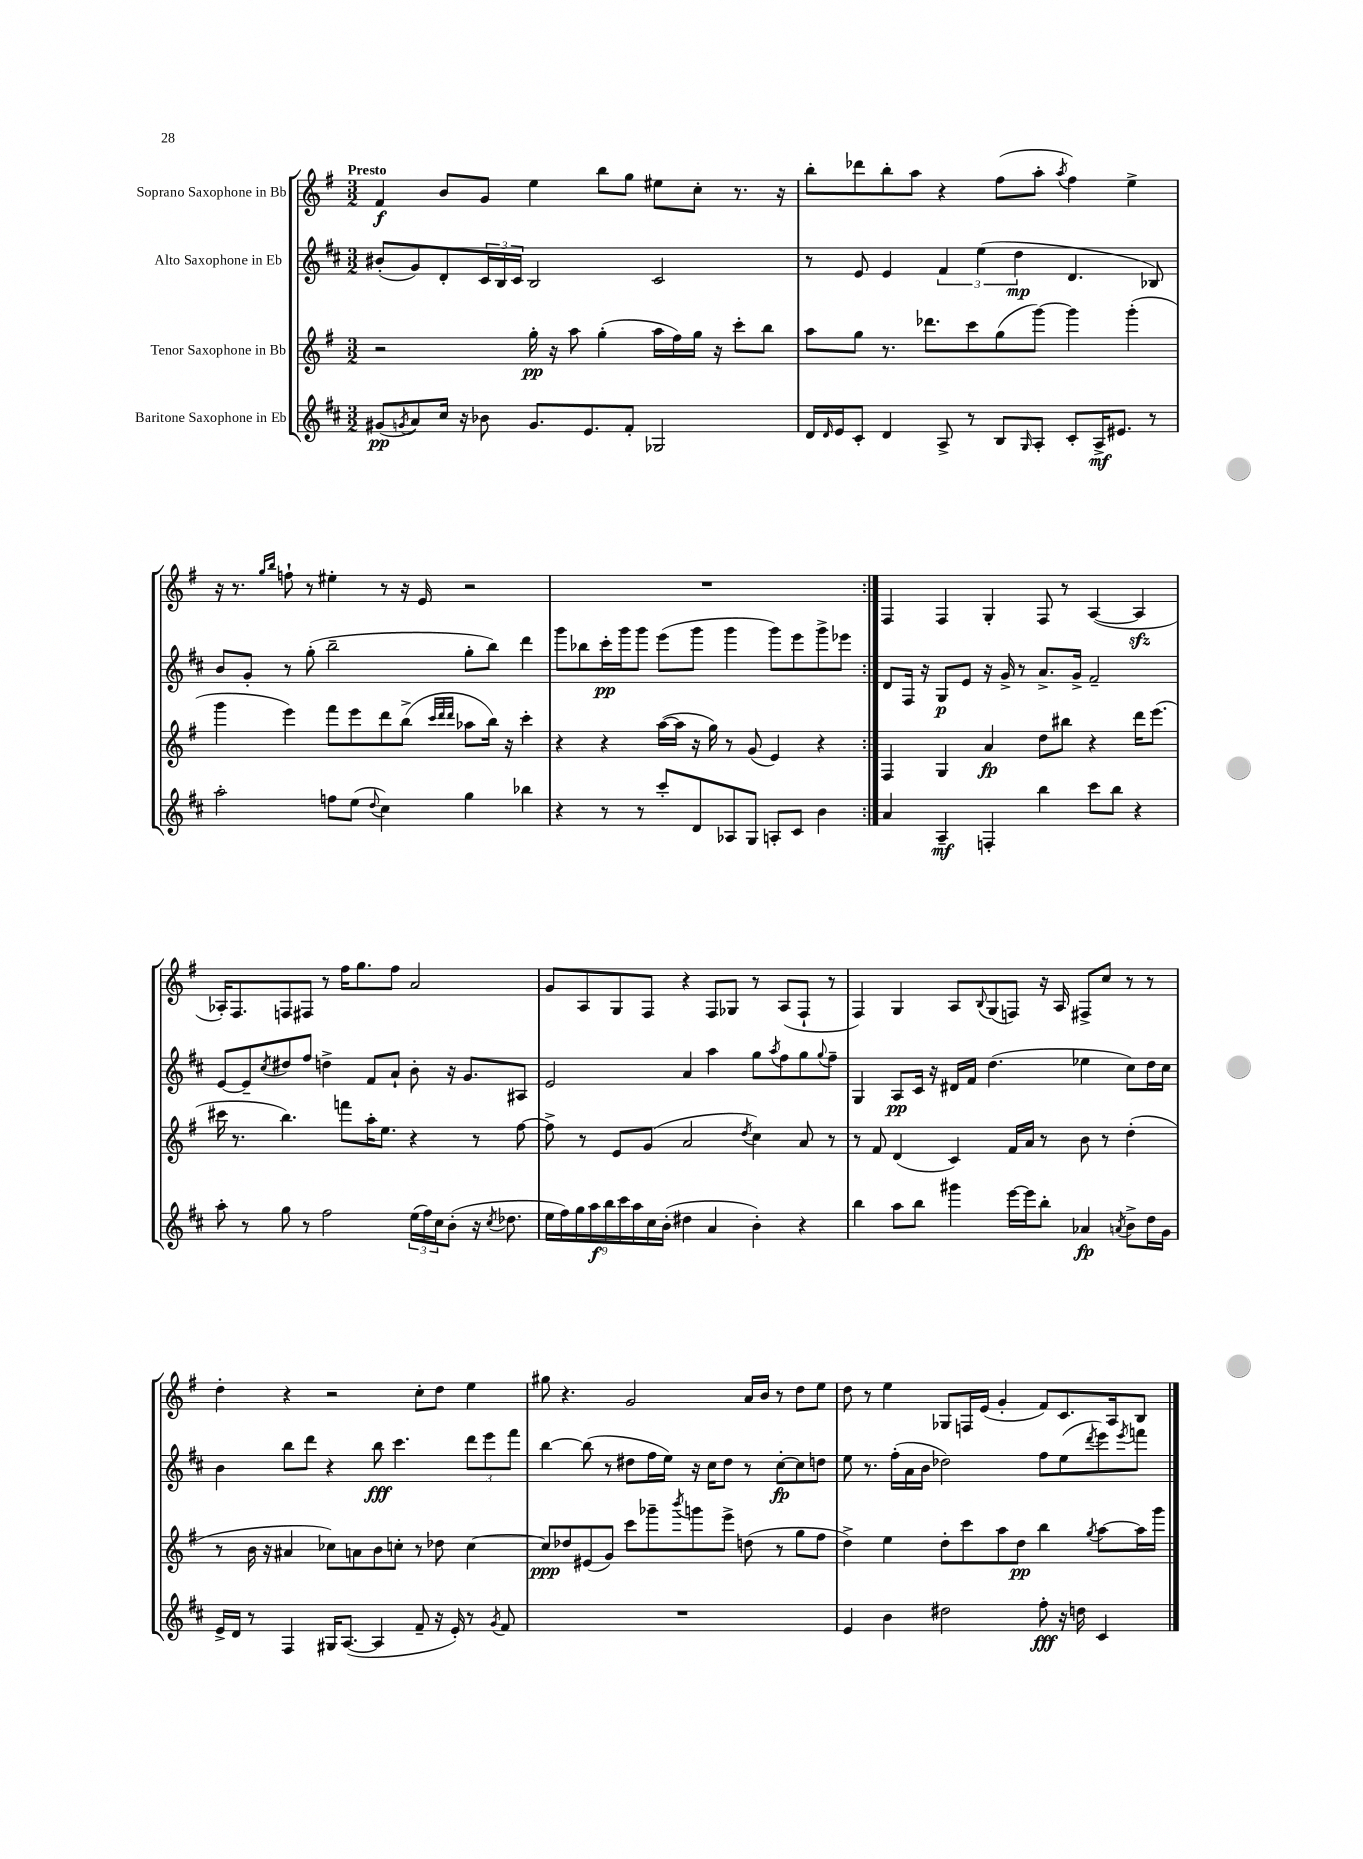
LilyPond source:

<<
\new StaffGroup <<
\new Staff = "s0" \with { instrumentName = "Soprano Saxophone in Bb" } {
    \clef treble \key g \major \numericTimeSignature \time 3/2 \tempo "Presto"
    \repeat volta 2 { fis'4\f b'8 g'8 e''4 b''8 g''8 eis''8 c''8-. r8. r16 |
    b''8-. des'''8 b''8-. a''8 r4 fis''8( a''8-. \acciaccatura { a''8 } fis''4) e''4-> |
    r16 r8. \grace { g''16 b''16 } f''8-! r8 eis''4-. r8 r16 e'16 r2 |
    R1. | }
    fis4 fis4 g4-. fis8 r8 a4~( a4\sfz |
    aes16-.) fis8. f8 fis8 r8 fis''16 g''8. fis''8 a'2 |
    g'8 a8 g8 fis8 r4 fis8 ges8 r8 a8( fis8-! r8 |
    fis4) g4 a8 \appoggiatura { b8 } g8( f8) r16 a16 fis8-> c''8 r8 r8 |
    d''4-. r4 r2 c''8-. d''8 e''4 |
    gis''8 r4. g'2 a'16 b'16 r8 d''8 e''8 |
    d''8 r8 e''4 ges8 f16 e'16( g'4-. fis'8) c'8. a16 b8 \bar "|." |
}
\new Staff = "s1" \with { instrumentName = "Alto Saxophone in Eb" } {
    \clef treble \key d \major \numericTimeSignature \time 3/2
    \repeat volta 2 { bis'8-.( g'8) d'8-. \tuplet 3/2 { cis'16 b16 cis'16 } b2 cis'2 |
    r8 e'8 e'4 \tuplet 3/2 { fis'4 e''4( d''4\mp } d'4. bes8) |
    b'8 g'8-. r8 g''8-.( b''2-- g''8-. b''8) d'''4 |
    g'''8 bes''8 cis'''16-.\pp g'''16 g'''8 e'''8( g'''8 g'''4 g'''8) e'''8 g'''8-> ees'''8 | }
    d'8 fis16 r16 g8\p e'8 r16 g'16-> r8 a'8.-> g'16-> fis'2-- |
    e'8~ e'8-- \acciaccatura { cis''8 } dis''8 fis''8 d''4-> fis'8 a'8-! b'8-. r16 g'8. ais8 |
    e'2 a'4 a''4 g''8 \acciaccatura { a''8 } fis''8 g''8 \appoggiatura { g''8 } fis''8-- |
    g4 a8\pp cis'16 r16 dis'16 fis'16 d''4.( ees''4 cis''8) d''16 cis''16 |
    b'4 b''8 d'''8 r4 b''8\fff cis'''4. \tuplet 3/2 { d'''8 e'''8 fis'''8 } |
    b''4~ b''8( r8 dis''8 fis''16 e''16) r16 cis''16 dis''8 r8 cis''8~-.\fp cis''8 d''8 |
    e''8 r8. fis''16-.( a'16 b'16 des''2) fis''8 e''8( \acciaccatura { d'''8 } e'''8) \acciaccatura { e'''8 } f'''8 \bar "|." |
}
\new Staff = "s2" \with { instrumentName = "Tenor Saxophone in Bb" } {
    \clef treble \key g \major \numericTimeSignature \time 3/2
    \repeat volta 2 { r2 g''16-.\pp r16 a''8 g''4-.( a''16 fis''16) g''16 r16 c'''8-. b''8 |
    a''8 g''8 r8. des'''8. c'''8 g''8( g'''8~) g'''4 g'''4-.( |
    g'''4 e'''4) fis'''8 e'''8 d'''8 b''8->( \grace { c'''32 d'''32 d'''32 } aes''8 b''16) r16 c'''4-. |
    r4 r4 a''16~( a''16 r16 g''16) r8 g'8( e'4) r4 | }
    fis4 g4 a'4\fp d''8 bis''8 r4 d'''16 e'''8.( |
    cis'''16 r8. b''4.) f'''8 a''16-. e''8. r4 r8 fis''8~ |
    fis''8-> r8 e'8 g'8( a'2 \acciaccatura { d''8 } c''4) a'8 r8 |
    r8 fis'8 d'4( c'4) fis'16 a'16 r8 b'8 r8 d''4-.( |
    r8 b'16 r16 ais'4 ces''8) a'8 b'8 c''8-. r8 des''8 c''4~ |
    c''8\ppp des''8 eis'8( g'8) c'''8 ges'''8-- \acciaccatura { b'''8 } g'''8 e'''8-> d''8( r8 g''8 fis''8 |
    d''4->) e''4 d''8-. c'''8 a''8 d''8\pp b''4 \acciaccatura { g''8 } a''8~ a''16 g'''16 \bar "|." |
}
\new Staff = "s3" \with { instrumentName = "Baritone Saxophone in Eb" } {
    \clef treble \key d \major \numericTimeSignature \time 3/2
    \repeat volta 2 { gis'8\pp( \acciaccatura { g'8 } a'8) cis''16 r16 bes'8 g'8. e'8. fis'8-. ges2 |
    d'16 \grace { d'16 } e'16 cis'8-. d'4 a8-> r8 b8 \grace { g16 } a8-. cis'8-. a16->\mf eis'8. r8 |
    a''2-. f''8 e''8( \appoggiatura { d''8 } cis''4) g''4 bes''4 |
    r4 r8 r8 cis'''8-. d'8 aes8 g8 a8-. cis'8 b'4 | }
    a'4 a4--\mf f4-. b''4 cis'''8 b''8 r4 |
    a''8-. r8 g''8 r8 fis''2 \tuplet 3/2 { e''16( fis''16) cis''16 } b'8-.( r16 \acciaccatura { cis''8 } des''8. |
    \tuplet 9/8 { e''16 fis''16) g''16 a''16\f b''16 cis'''16 a''16 cis''16 b'16-.( } dis''4 a'4 b'4-.) r4 |
    b''4 a''8 b''8 gis'''4 e'''16~ e'''16 b''8-. aes'4\fp \acciaccatura { a'8 } b'8-> d''16 g'16 |
    e'16-> d'16 r8 fis4 gis16 a8.~( a4 fis'8-- r16 e'16-.) r8 \acciaccatura { g'8 } fis'8 |
    R1. |
    e'4 b'4 dis''2 fis''8-.\fff r16 d''16 cis'4 \bar "|." |
}
>>
>>
\layout { \context { \Score \remove "Bar_number_engraver" } }
